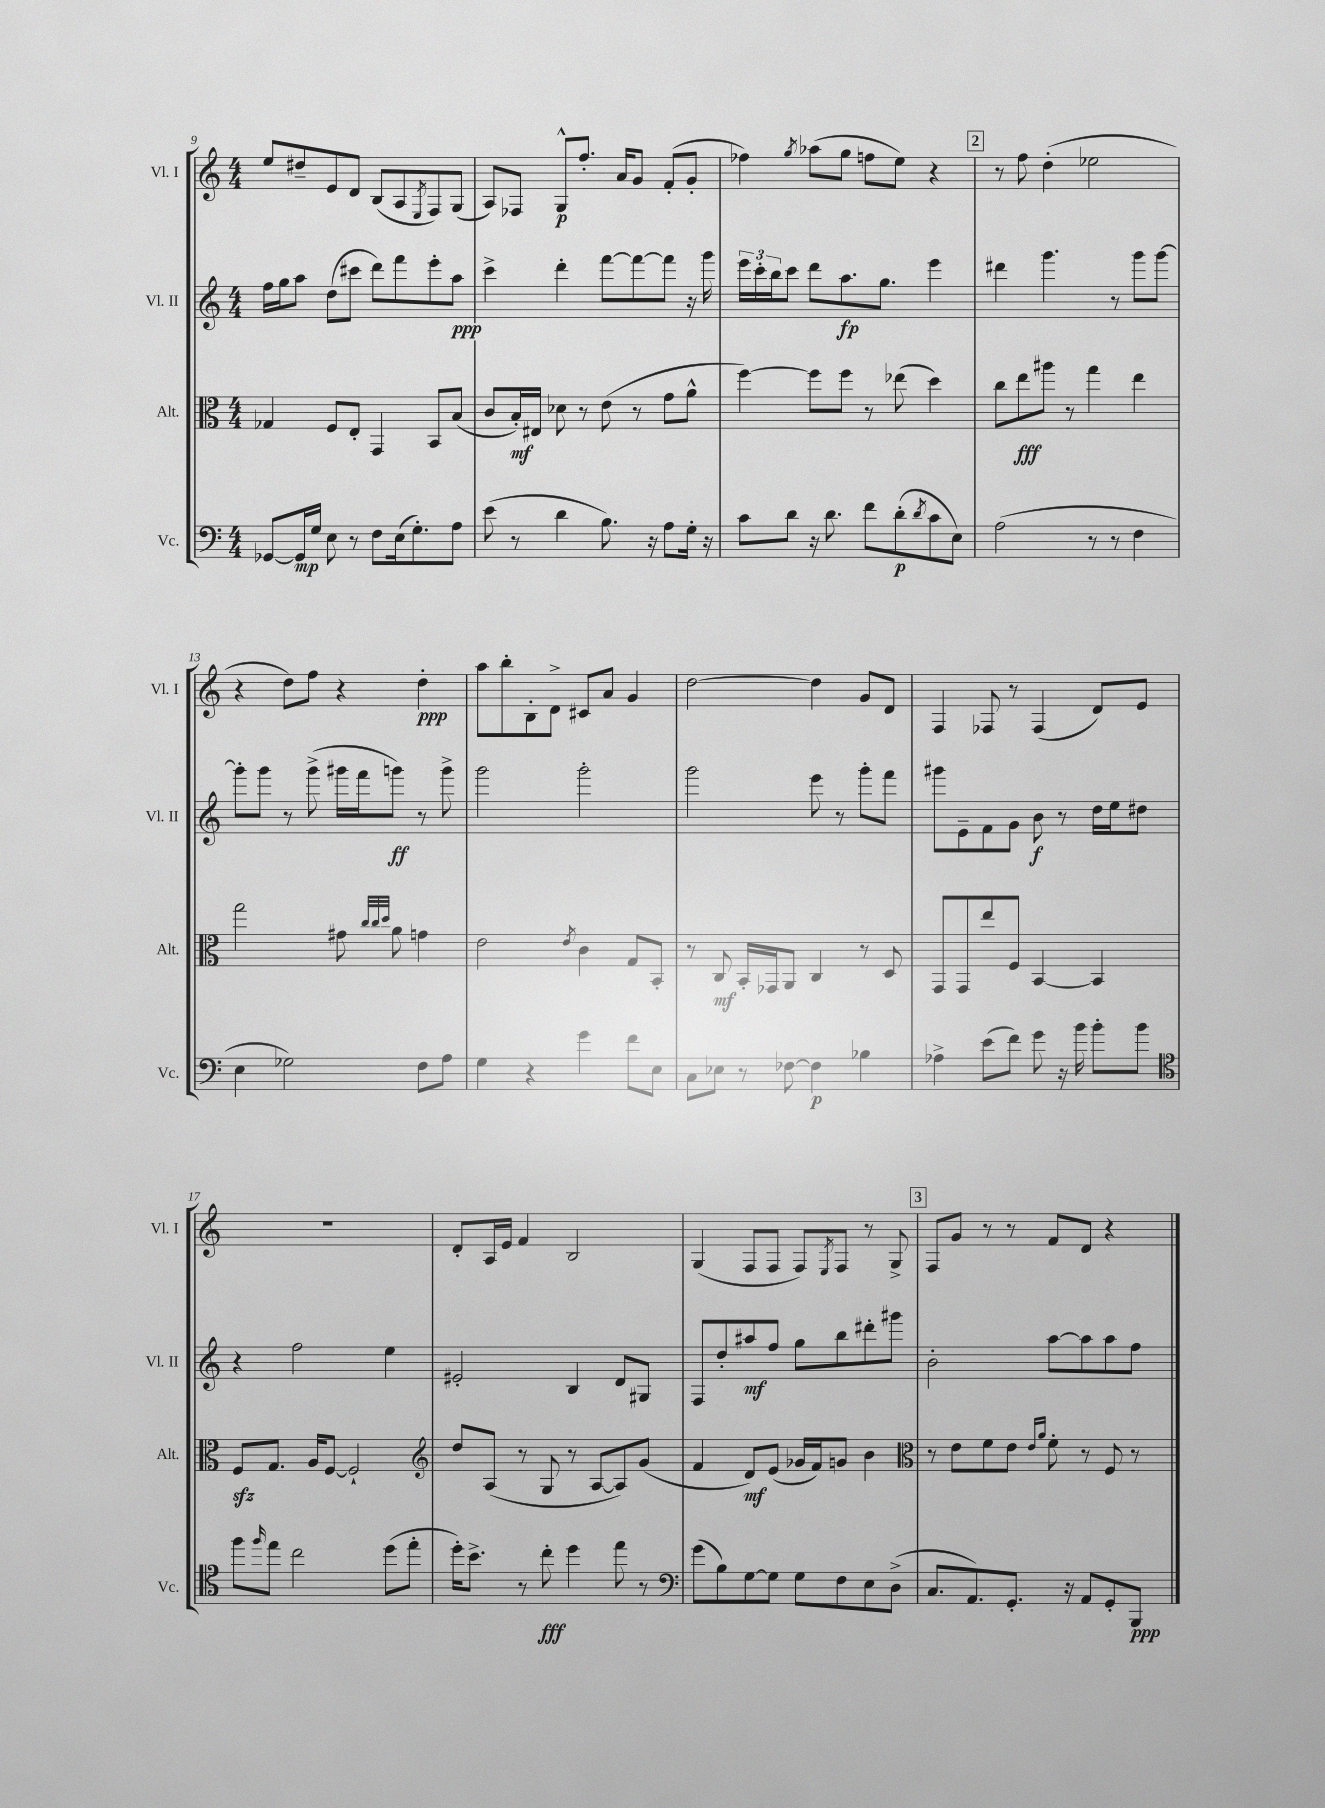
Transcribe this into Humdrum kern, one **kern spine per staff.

**kern	**dynam	**kern	**dynam	**kern	**dynam	**kern	**dynam
*part4	*part4	*part3	*part3	*part2	*part2	*part1	*part1
*staff4	*staff4	*staff3	*staff3	*staff2	*staff2	*staff1	*staff1
*I"Vc.	*	*I"Alt.	*	*I"Vl. II	*	*I"Vl. I	*
*I'Vc.	*	*I'Alt.	*	*I'Vl. II	*	*I'Vl. I	*
*clefF4	*	*clefC3	*	*clefG2	*	*clefG2	*
*k[]	*	*k[]	*	*k[]	*	*k[]	*
*M4/4	*	*M4/4	*	*M4/4	*	*M4/4	*
=9	=9	=9	=9	=9	=9	=9	=9
[8GG-X/L	.	4G-X/	.	16ff\LL	.	8ee/L	.
.	.	.	.	16gg\J	.	.	.
16GG-/L]	mp	.	.	8aa\J	.	8dd#X~/	.
16G/JJ	.	.	.	.	.	.	.
8E\	.	8F/L	.	(8dd\L	.	8e/	.
8r	.	8E'/J	.	8ccc#X\J	.	8d/J	.
8F\L	.	4GG/	.	8ddd\L)	.	(8B/L	.
(16E\k	.	.	.	8fff\	.	8A/	.
8.G'\)	.	.	.	.	.	.	.
.	.	.	.	.	.	8qE/	.
.	.	8BB/L	.	8eee'\	.	8F/)	.
8A\J	.	(8B/J	.	8aa\J	ppp	(8G/J	.
=10	=10	=10	=10	=10	=10	=10	=10
(8e\	.	8c/L	.	4ccc^\	.	8A/L)	.
8r	.	16B'/L)	mf	.	.	8F-X/J	.
.	.	16E#X/JJ	.	.	.	.	.
4d\	.	8d-X\	.	4ddd'\	.	8G^^/L	p
.	.	8r	.	.	.	8.ff'/J	.
8.B\)	.	(8e\	.	[8fff\L	.	.	.
.	.	.	.	.	.	16a/KL	.
.	.	8r	.	8fff\_	.	8g/J	.
16r	.	.	.	.	.	.	.
8A\L	.	8g\L	.	8fff\J]	.	(8f'/L	.
16G'\Jk	.	8a^^\J	.	16r	.	8g'/J	.
16r	.	.	.	16ggg\	.	.	.
=11	=11	=11	=11	=11	=11	=11	=11
8c\L	.	[4ff\)	.	24eee\LL	.	4ff-X\)	.
.	.	.	.	24ccc'\	.	.	.
.	.	.	.	24bb\J	.	.	.
8d\J	.	.	.	8ccc\J	.	.	.
.	.	.	.	.	.	8qgg/	.
16r	.	8ff\L]	.	8ddd\L	.	(8aa-X\L	.
8.d\	.	.	.	.	.	.	.
.	.	8ff\J	.	8.aa\	fp	8gg\J	.
8f\L	.	8r	.	.	.	8ffn\L	.
.	.	.	.	8.gg\J	.	.	.
(8d'\	p	(8ee-X\	.	.	.	8ee\J)	.
8qd/	.	.	.	.	.	.	.
8c\	.	4dd\)	.	4eee\	.	4r	.
8E\J)	.	.	.	.	.	.	.
!!LO:REH:place=s1:t=2
=12	=12	=12	=12	=12	=12	=12	=12
(2A\	.	8cc\L	.	4ddd#X\	.	8r	.
.	.	8ee\	fff	.	.	8ff\	.
.	.	8aa#X\J	.	4.ggg\	.	(4dd'\	.
.	.	8r	.	.	.	.	.
8r	.	4gg\	.	.	.	2ee-X\	.
8r	.	.	.	8r	.	.	.
4F\	.	4ee\	.	8ggg\L	.	.	.
.	.	.	.	[8ggg\J	.	.	.
!!LO:LB:g=z
=13	=13	=13	=13	=13	=13	=13	=13
4E\	.	2gg\	.	8ggg'\L]	.	4r	.
.	.	.	.	8ggg\J	.	.	.
2G-X\)	.	.	.	8r	.	8dd\L)	.
.	.	.	.	(8ggg^\	.	8ff\J	.
.	.	8g#X\	.	16ggg#X\LL	.	4r	.
.	.	.	.	16fff\J	.	.	.
.	.	32qqcc/LLL	.	.	.	.	.
.	.	32qqcc/	.	.	.	.	.
.	.	32qqdd/JJJ	.	.	.	.	.
.	.	8a\	.	8gggn\J)	ff	.	.
8F\L	.	4gn\	.	8r	.	4dd'\	ppp
8A\J	.	.	.	8ggg^\	.	.	.
=14	=14	=14	=14	=14	=14	=14	=14
4G\	.	2e\	.	2ggg\	.	8aa\L	.
.	.	.	.	.	.	8bb'\	.
4r	.	.	.	.	.	8B'\	.
.	.	.	.	.	.	8d^\J	.
.	.	8qe/	.	.	.	.	.
4g\	.	4c\	.	2ggg'\	.	8c#X/L	.
.	.	.	.	.	.	8a/J	.
8f\L	.	8G/L	.	.	.	4g/	.
8E\J	.	8BB'/J	.	.	.	.	.
=15	=15	=15	=15	=15	=15	=15	=15
8C\L	.	8r	.	2ggg\	.	[2dd\	.
8E-X\J	.	8C/	mf	.	.	.	.
8r	.	16BB'/LL	.	.	.	.	.
.	.	16GG-X/J	.	.	.	.	.
[8F-X\	.	8AA/J	.	.	.	.	.
4F-\]	p	4C/	.	8eee\	.	4dd\]	.
.	.	.	.	8r	.	.	.
4B-X\	.	8r	.	8ggg'\L	.	8g/L	.
.	.	8D/	.	8fff\J	.	8d/J	.
=16	=16	=16	=16	=16	=16	=16	=16
4A-X^\	.	8GG/L	.	8ggg#X\L	.	4F/	.
.	.	8GG/	.	8e~\	.	.	.
(8e\L	.	8ee/	.	8f\	.	8F-X/	.
8f\J)	.	8F/J	.	8g\J	.	8r	.
8g\	.	[4BB/	.	8b\	f	(4F-/	.
16r	.	.	.	8r	.	.	.
16b\	.	.	.	.	.	.	.
8b'\L	.	4BB/]	.	16dd\LL	.	8d/L)	.
.	.	.	.	16ee\J	.	.	.
8b\J	.	.	.	8dd#X\J	.	8e/J	.
!!LO:LB:g=z
=17	=17	=17	=17	=17	=17	=17	=17
*clefC4	*	*	*	*	*	*	*
8ff\L	.	8Fzz/L	.	4r	.	1r	.
16qqff/	.	.	.	.	.	.	.
8ee\J	.	8.G/J	.	.	.	.	.
2cc\	.	.	.	2ff\	.	.	.
.	.	16A/KL	.	.	.	.	.
.	.	[8F/J	.	.	.	.	.
.	.	2F`/]	.	.	.	.	.
(8dd\L	.	.	.	4ee\	.	.	.
8ee'\J	.	.	.	.	.	.	.
=18	=18	=18	=18	=18	=18	=18	=18
*	*	*clefG2	*	*	*	*	*
16dd'\KL)	.	8dd/L	.	2e#X'/	.	8d'/L	.
8.b^\J	.	.	.	.	.	.	.
.	.	(8A/J	.	.	.	16A/L	.
.	.	.	.	.	.	16e/JJ	.
8r	.	8r	.	.	.	4f/	.
8cc'\	fff	8G/	.	.	.	.	.
4dd\	.	8r	.	4B/	.	2B/	.
.	.	[8A/L	.	.	.	.	.
8ee\	.	8A/])	.	8d/L	.	.	.
8r	.	(8g/J	.	8G#X/J	.	.	.
=19	=19	=19	=19	=19	=19	=19	=19
*clefF4	*	*	*	*	*	*	*
(8g\L	.	4f/	.	8F/L	.	(4G/	.
8B\)	.	.	.	8dd'/	.	.	.
[8G\	.	8d/L)	mf	8aa#X/	mf	8F/L	.
8G\J]	.	(8e/J	.	8ff/J	.	8F/J	.
8G\L	.	16g-X/LL	.	8gg\L	.	8F/L)	.
.	.	16f/J)	.	.	.	.	.
.	.	.	.	.	.	8qE/	.
8F\	.	8gn/J	.	8bb\	.	8F/J	.
8E\	.	4b\	.	8ddd#X'\	.	8r	.
(8D^\J	.	.	.	8ggg#X\J	.	8G^/	.
!!LO:REH:place=s1:t=3
=20	=20	=20	=20	=20	=20	=20	=20
*	*	*clefC3	*	*	*	*	*
8.C/L	.	8r	.	2b'\	.	8F/L	.
.	.	8e\L	.	.	.	8g/J	.
8.AA/)	.	.	.	.	.	.	.
.	.	8f\	.	.	.	8r	.
8.GG'/J	.	8e\J	.	.	.	8r	.
.	.	16qqe/LL	.	.	.	.	.
.	.	16qqa/JJ	.	.	.	.	.
.	.	8f'\	.	[8aa\L	.	8f/L	.
16r	.	.	.	.	.	.	.
8AA/L	.	8r	.	8aa\]	.	8d/J	.
8GG'/	.	8F/	.	8aa\	.	4r	.
8BBB/J	ppp	8r	.	8ff\J	.	.	.
==	==	==	==	==	==	==	==
*-	*-	*-	*-	*-	*-	*-	*-
